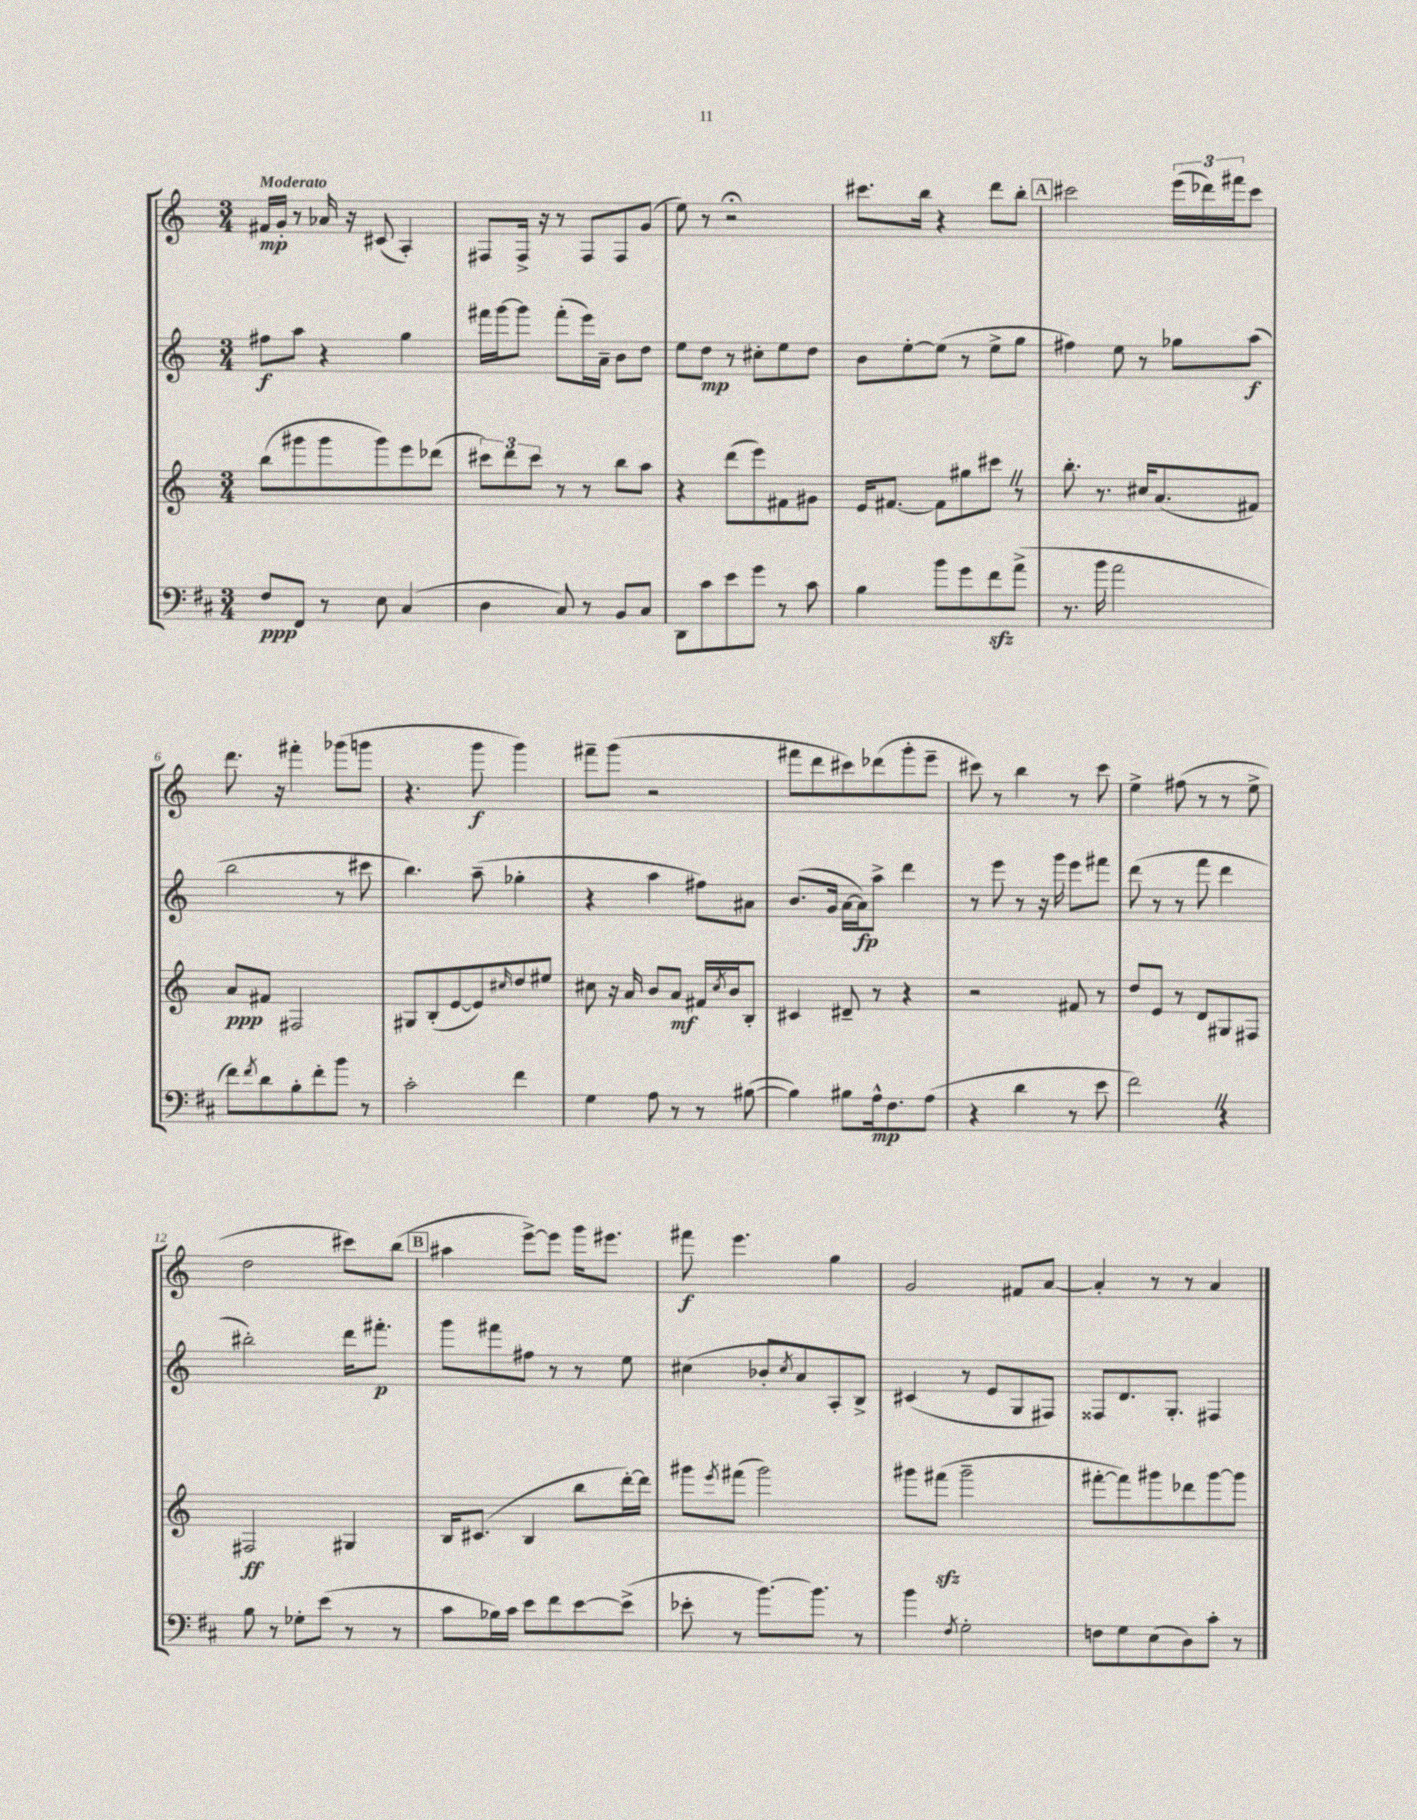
<<
\new StaffGroup <<
\new Staff = "s0" {
    \clef treble \key c \major \numericTimeSignature \time 3/4 \tempo "Moderato"
    fis'16\mp g'16-. r8 aes'16 r16 cis'8( a4-.) |
    fis8 fis16-> r16 r8 fis8 fis8 g'8( |
    e''8) r8 r2\fermata |
    cis'''8. b''16 r4 d'''8 b''8-. |
    \mark \markup { \box "A" } cis'''2 \tuplet 3/2 { e'''16( des'''16) fis'''16 } cis'''8 |
    d'''8. r16 fis'''4-. ges'''8( g'''8 |
    r4. g'''8\f g'''4) |
    fis'''8-- g'''8( r2 |
    fis'''8 d'''8 cis'''8) des'''8( g'''8-. e'''8-- |
    cis'''8) r8 b''4 r8 cis'''8 |
    e''4-> fis''8( r8 r8 e''8-> |
    d''2 cis'''8) b''8( |
    \mark \markup { \box "B" } ais''4 e'''8~->) e'''8 g'''16 eis'''8. |
    fis'''8\f e'''4. g''4 |
    g'2 fis'8 a'8~ |
    a'4-. r8 r8 a'4 \bar "|." |
}
\new Staff = "s1" {
    \clef treble \key c \major \numericTimeSignature \time 3/4
    fis''8\f a''8 r4 g''4 |
    fis'''16 g'''16~ g'''8 fis'''8-.( e'''16) a'16-- b'8 d''8 |
    e''8 d''8\mp r8 cis''8-. e''8 d''8 |
    b'8 e''8~-. e''8( r8 e''8-> g''8 |
    \mark \markup { \box "A" } fis''4) e''8 r8 ges''8 a''8\f( |
    b''2 r8 cis'''8 |
    b''4.) a''8--( ges''4-. |
    r4 a''4 fis''8) ais'8 |
    b'8.( g'16 a'16~ a'16\fp) a''8-> d'''4 |
    r8 e'''8 r8 r16 g'''16 e'''8 fis'''8 |
    d'''8( r8 r8 f'''8 d'''4 |
    bis''2-.) d'''16 fis'''8.-.\p |
    \mark \markup { \box "B" } g'''8 fis'''8 fis''8 r8 r8 e''8 |
    cis''4( bes'8-. \acciaccatura { cis''8 } a'8 a8-.) b8-> |
    cis'4( r8 e'8 g8 fis8) |
    fisis8 d'8. g8.-. fis4 \bar "|." |
}
\new Staff = "s2" {
    \clef treble \key c \major \numericTimeSignature \time 3/4
    b''8( gis'''8 gis'''8 gis'''8) e'''8 des'''8( |
    \tuplet 3/2 { cis'''8) d'''8 cis'''8 } r8 r8 b''8 a''8 |
    r4 d'''8( e'''8) fis'8 gis'8 |
    e'16 fis'8.~ fis'8 gis''8 cis'''8 \once \override BreathingSign.text = \markup { \musicglyph "scripts.caesura.straight" } \breathe r8 |
    \mark \markup { \box "A" } b''8.-. r8. cis''16 a'8.( fis'8) |
    a'8\ppp fis'8 fis2 |
    gis8 b8-.( e'8~ e'8) \grace { cis''16 } d''8 eis''8 |
    cis''8 r16 a'16 b'8 a'8\mf fis'16 \acciaccatura { cis''8 } b'16 b8-. |
    cis'4 dis'8-- r8 r4 |
    r2 fis'8 r8 |
    d''8 e'8 r8 d'8 gis8 fis8 |
    fis2\ff gis4 |
    \mark \markup { \box "B" } b16 cis'8.( b4 b''8 d'''16~-.) d'''16 |
    gis'''8 \acciaccatura { e'''8 } fis'''8( gis'''2) |
    gis'''8 fis'''8\sfz( gis'''2-- |
    fis'''8~-. fis'''8) gis'''8 des'''8 gis'''8~ gis'''8 \bar "|." |
}
\new Staff = "s3" {
    \clef bass \key d \major \numericTimeSignature \time 3/4
    fis8\ppp fis,8 r8 e8 cis4( |
    d4 cis8) r8 b,8 cis8 |
    d,8 cis'8 e'8 g'8 r8 cis'8 |
    b4 b'8 g'8 fis'8\sfz a'8->( |
    \mark \markup { \box "A" } r8. b'16 a'2 |
    fis'8) \acciaccatura { fis'8 } d'8 b8-. fis'8-. b'8 r8 |
    cis'2-. fis'4 |
    g4 a8 r8 r8 bis8~( |
    bis4) bis8 a16-^\mp fis8. a8( |
    r4 d'4 r8 e'8 |
    fis'2) \once \override BreathingSign.text = \markup { \musicglyph "scripts.caesura.straight" } \breathe r4 |
    b8 r8 ges8-. e'8( r8 r8 |
    \mark \markup { \box "B" } cis'8 bes16) cis'16 e'8 fis'8 e'8~ e'8->( |
    ees'8-. r8 b'8.~) b'8. r8 |
    b'4 \acciaccatura { fis8 } g2-. |
    f8 g8 e8( d8) cis'8-. r8 \bar "|." |
}
>>
>>
